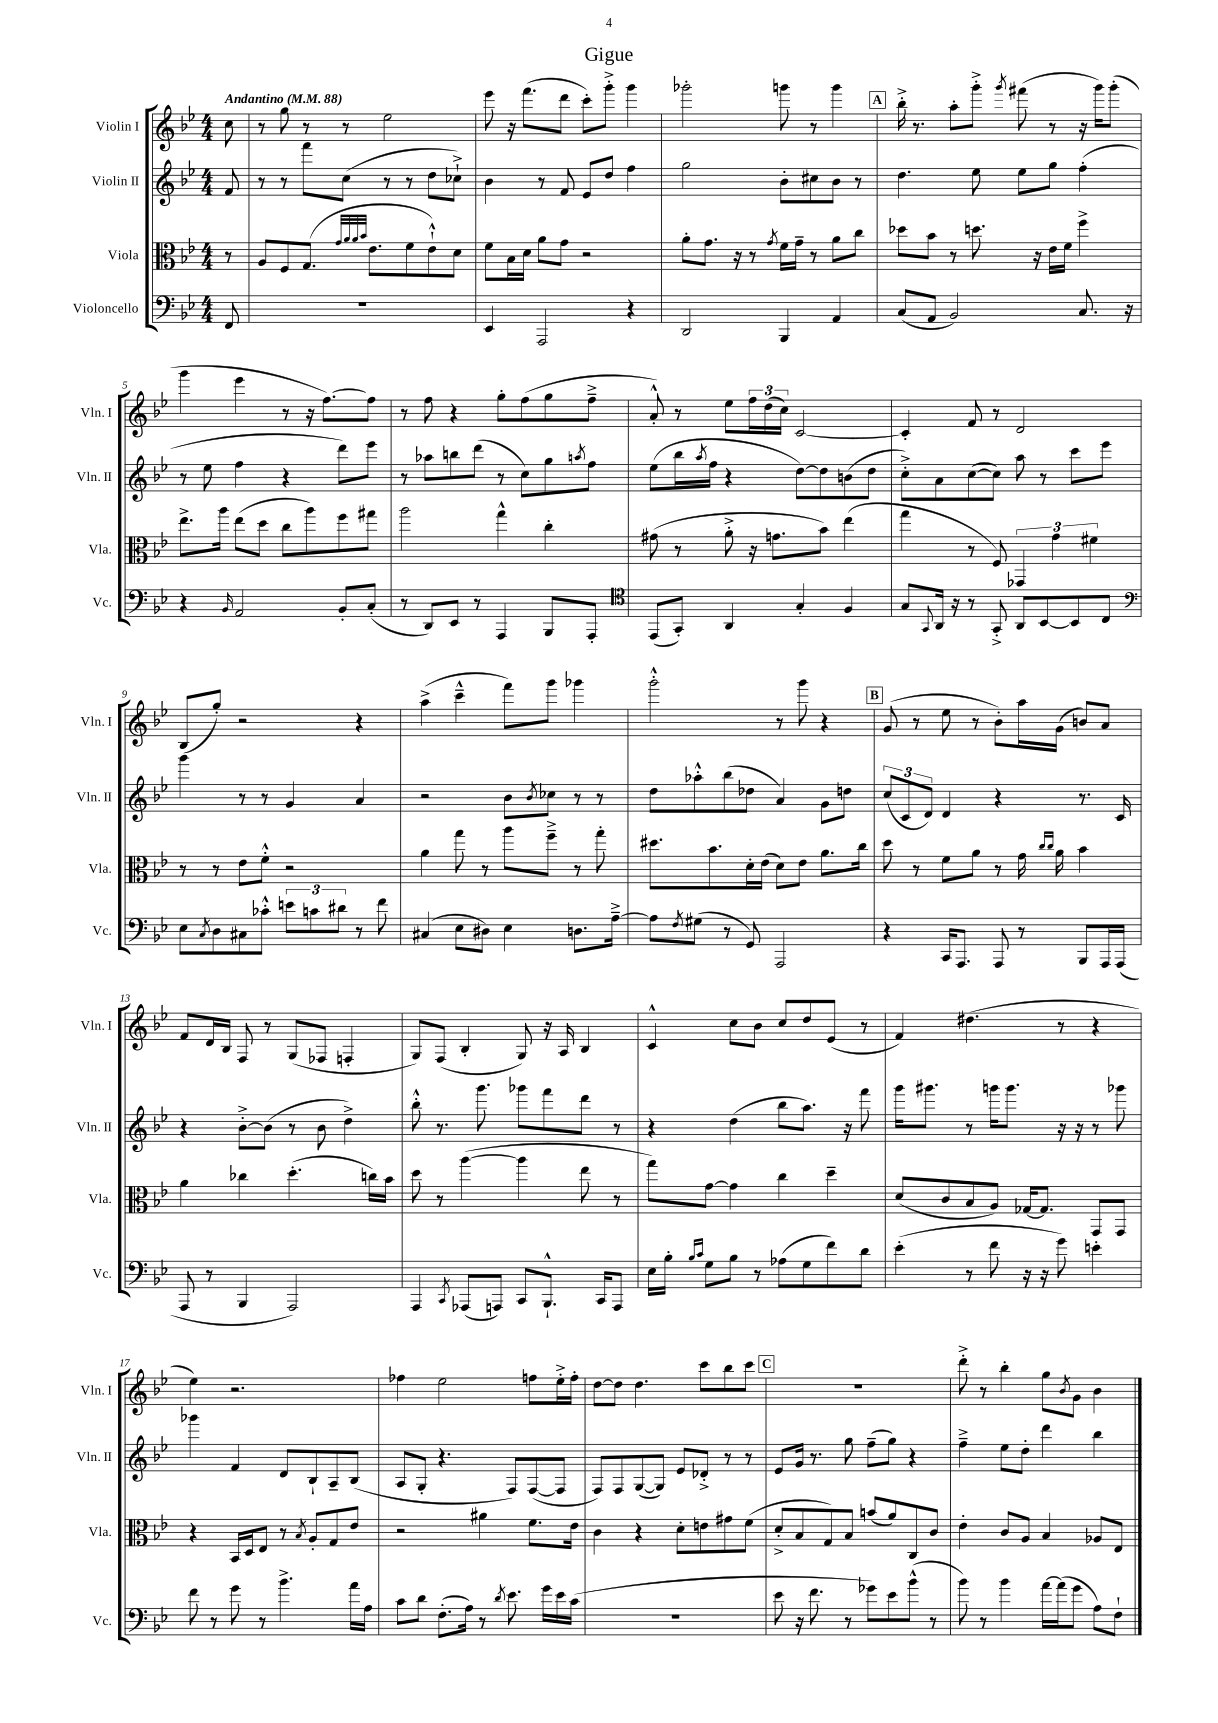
\header { title = "Gigue" }
<<
\new StaffGroup <<
\new Staff = "s0" \with { instrumentName = "Violin I" shortInstrumentName = "Vln. I" } {
    \clef treble \key bes \major \numericTimeSignature \time 4/4 \partial 8 \tempo "Andantino" 4 = 88
    c''8 |
    r8 g''8 r8 r8 ees''2 |
    ees'''8 r16 f'''8.( d'''8 c'''8-.) g'''8-.-> g'''4 |
    ges'''2-. g'''8 r8 g'''4 |
    \mark \markup { \box "A" } bes''16-.-> r8. a''8-. g'''8-.-> \acciaccatura { g'''8 } fis'''8( r8 r16 g'''16) g'''8-.( |
    g'''4 ees'''4 r8 r16 f''8.~) f''8 |
    r8 f''8 r4 g''8-. f''8( g''8 f''8---> |
    a'8-.-^) r8 ees''8 \tuplet 3/2 { f''16 d''16( c''16) } c'2~ |
    c'4-. f'8 r8 d'2 |
    bes8( g''8-.) r2 r4 |
    a''4->( c'''4---^ f'''8) g'''8 ges'''4 |
    g'''2-.-^ r8 g'''8 r4 |
    \mark \markup { \box "B" } g'8( r8 ees''8 r8 bes'8-.) a''16 g'16( b'8) a'8 |
    f'8 d'16 bes16 f8 r8 g8( fes8 f4-. |
    g8) f8( bes4-. g8) r16 a16 bes4 |
    c'4-^ c''8 bes'8 c''8 d''8 ees'8( r8 |
    f'4) dis''4.( r8 r4 |
    ees''4) r2. |
    fes''4 ees''2 f''8 ees''16-.-> f''16-. |
    d''8~ d''8 d''4. c'''8 bes''8 c'''8 |
    \mark \markup { \box "C" } R1 |
    d'''8-.-> r8 bes''4-. g''8 \acciaccatura { bes'8 } g'8 bes'4 \bar "|." |
}
\new Staff = "s1" \with { instrumentName = "Violin II" shortInstrumentName = "Vln. II" } {
    \clef treble \key bes \major \numericTimeSignature \time 4/4 \partial 8
    f'8 |
    r8 r8 f'''8 c''8( r8 r8 d''8 ces''8-!->) |
    bes'4 r8 f'8 ees'8 d''8 f''4 |
    g''2 bes'8-. cis''8 bes'8 r8 |
    \mark \markup { \box "A" } d''4. ees''8 ees''8 g''8 f''4-.( |
    r8 ees''8 f''4 r4 d'''8) ees'''8 |
    r8 aes''8 b''8 d'''8( r8 c''8) g''8 \acciaccatura { a''8 } f''8 |
    ees''8( bes''16 \acciaccatura { a''8 } f''16 r4 d''8~) d''8 b'8( d''8 |
    c''8-.->) a'8 c''8~( c''8) a''8 r8 c'''8 ees'''8 |
    g'''4 r8 r8 g'4 a'4 |
    r2 bes'8 \acciaccatura { bes'8 } ces''8 r8 r8 |
    d''8 aes''8-.-^ bes''8( des''8 a'4) g'8 d''8 |
    \mark \markup { \box "B" } \tuplet 3/2 { c''8( c'8 d'8) } d'4 r4 r8. c'16 |
    r4 bes'8~-.-> bes'8( r8 bes'8 d''4->) |
    bes''8-.-^ r8. g'''8. ges'''8 f'''8 d'''8 r8 |
    r4 d''4( bes''8 a''8.) r16 f'''8 |
    g'''16 gis'''8. r8 g'''16 g'''8. r16 r16 r8 ges'''8 |
    ges'''4 f'4 d'8 bes8-! a8-- bes8( |
    a8 g8-. r4. f8) f8~( f8 |
    f8) f8 g8~( g8) ees'8 des'8-.-> r8 r8 |
    \mark \markup { \box "C" } ees'8 g'16 r8. g''8 f''8--( g''8) r4 |
    f''4---> ees''8 d''8-. d'''4 bes''4 \bar "|." |
}
\new Staff = "s2" \with { instrumentName = "Viola" shortInstrumentName = "Vla." } {
    \clef alto \key bes \major \numericTimeSignature \time 4/4 \partial 8
    r8 |
    a8 f8 g8.( \grace { g'32 a'32 a'32 bes'32 } ees'8. f'8 ees'8-!-^) d'8 |
    f'8 bes16 d'16 a'8 g'8 r2 |
    a'8-. g'8. r16 r8 \acciaccatura { g'8 } f'16 g'16-- r8 a'8 c''8 |
    \mark \markup { \box "A" } des''8 bes'8 r8 d''8. r16 ees'16 f'16 f''4-> |
    ees''8.-> a''16 ees''8( d''8 c''8 a''8) f''8 gis''8 |
    a''2 g''4-^ c''4-. |
    gis'8( r8 a'8-.-> r16 g'8. bes'8) ees''4( |
    g''4 r8 f8) \tuplet 3/2 { ges,4 g'4 fis'4 } |
    r8 r8 ees'8 f'8-.-^ r2 |
    a'4 g''8 r8 a''8 f''8---> r8 g''8-. |
    dis''8. bes'8. d'16-. ees'16( d'8) ees'8 a'8. c''16 |
    \mark \markup { \box "B" } d''8 r8 f'8 a'8 r8 g'16 \grace { c''16 c''16 } a'16 bes'4 |
    a'4 ces''4 d''4.-.( c''16) bes'16 |
    d''8 r8 a''4~( a''4 ees''8 r8 |
    g''8) g'8~ g'4 c''4 d''4-- |
    d'8( c'8 bes8 a8) ges16~ ges8. g,8 g,8 |
    r4 bes,16 d16 ees8 r8 \acciaccatura { bes8 } a8-. g8 ees'8 |
    r2 ais'4 f'8. ees'16 |
    c'4 r4 d'8-. e'8 gis'8 f'8( |
    \mark \markup { \box "C" } d'8-.-> bes8 g8) bes8 b'8( a'8) c8 c'8 |
    ees'4-. c'8 a8 bes4 aes8 ees8 \bar "|." |
}
\new Staff = "s3" \with { instrumentName = "Violoncello" shortInstrumentName = "Vc." } {
    \clef bass \key bes \major \numericTimeSignature \time 4/4 \partial 8
    f,8 |
    R1 |
    ees,4 a,,2 r4 |
    d,2 bes,,4 a,4 |
    \mark \markup { \box "A" } c8( a,8 bes,2) c8. r16 |
    r4 \grace { bes,16 } a,2 bes,8-. c8-.( |
    r8 d,8) ees,8 r8 a,,4 bes,,8 a,,8-. |
    \clef tenor ees,8( g,8-.) a,4 g4-. f4 |
    g8 \appoggiatura { g,8 } a,16 r16 r8 g,8-.-> a,8 bes,8~ bes,8 c8 |
    \clef bass ees8 \acciaccatura { c8 } d8 cis8 ces'8-.-^ \tuplet 3/2 { e'8 c'8 dis'8 } r8 f'8 |
    cis4( ees8 dis8) ees4 d8. a16~---> |
    a8 \acciaccatura { f8 } gis8( r8 g,8) a,,2 |
    \mark \markup { \box "B" } r4 c,16 a,,8. a,,8 r8 bes,,8 a,,16 a,,16( |
    a,,8 r8 bes,,4 a,,2) |
    a,,4 \acciaccatura { c,8 } aes,,8( a,,8) c,8 bes,,8.-!-^ c,16 a,,8 |
    ees16 bes16-. \grace { bes16 c'16 } g8 bes8 r8 aes8( g8 f'8) d'8 |
    ees'4-.( r8 f'8 r16 r16 g'8) e'4-. |
    f'8 r8 g'8 r8 bes'4.-> a'16 a16 |
    c'8 d'8 f8.-.( a16) r8 \acciaccatura { d'8 } ees'8. g'16 ees'16 c'16( |
    R1 |
    \mark \markup { \box "C" } ees'8 r16 f'8. r8 ges'8) ees'8 bes'8-^( r8 |
    bes'8) r8 bes'4 a'16~ a'16( g'8 a8) f8-! \bar "|." |
}
>>
>>
